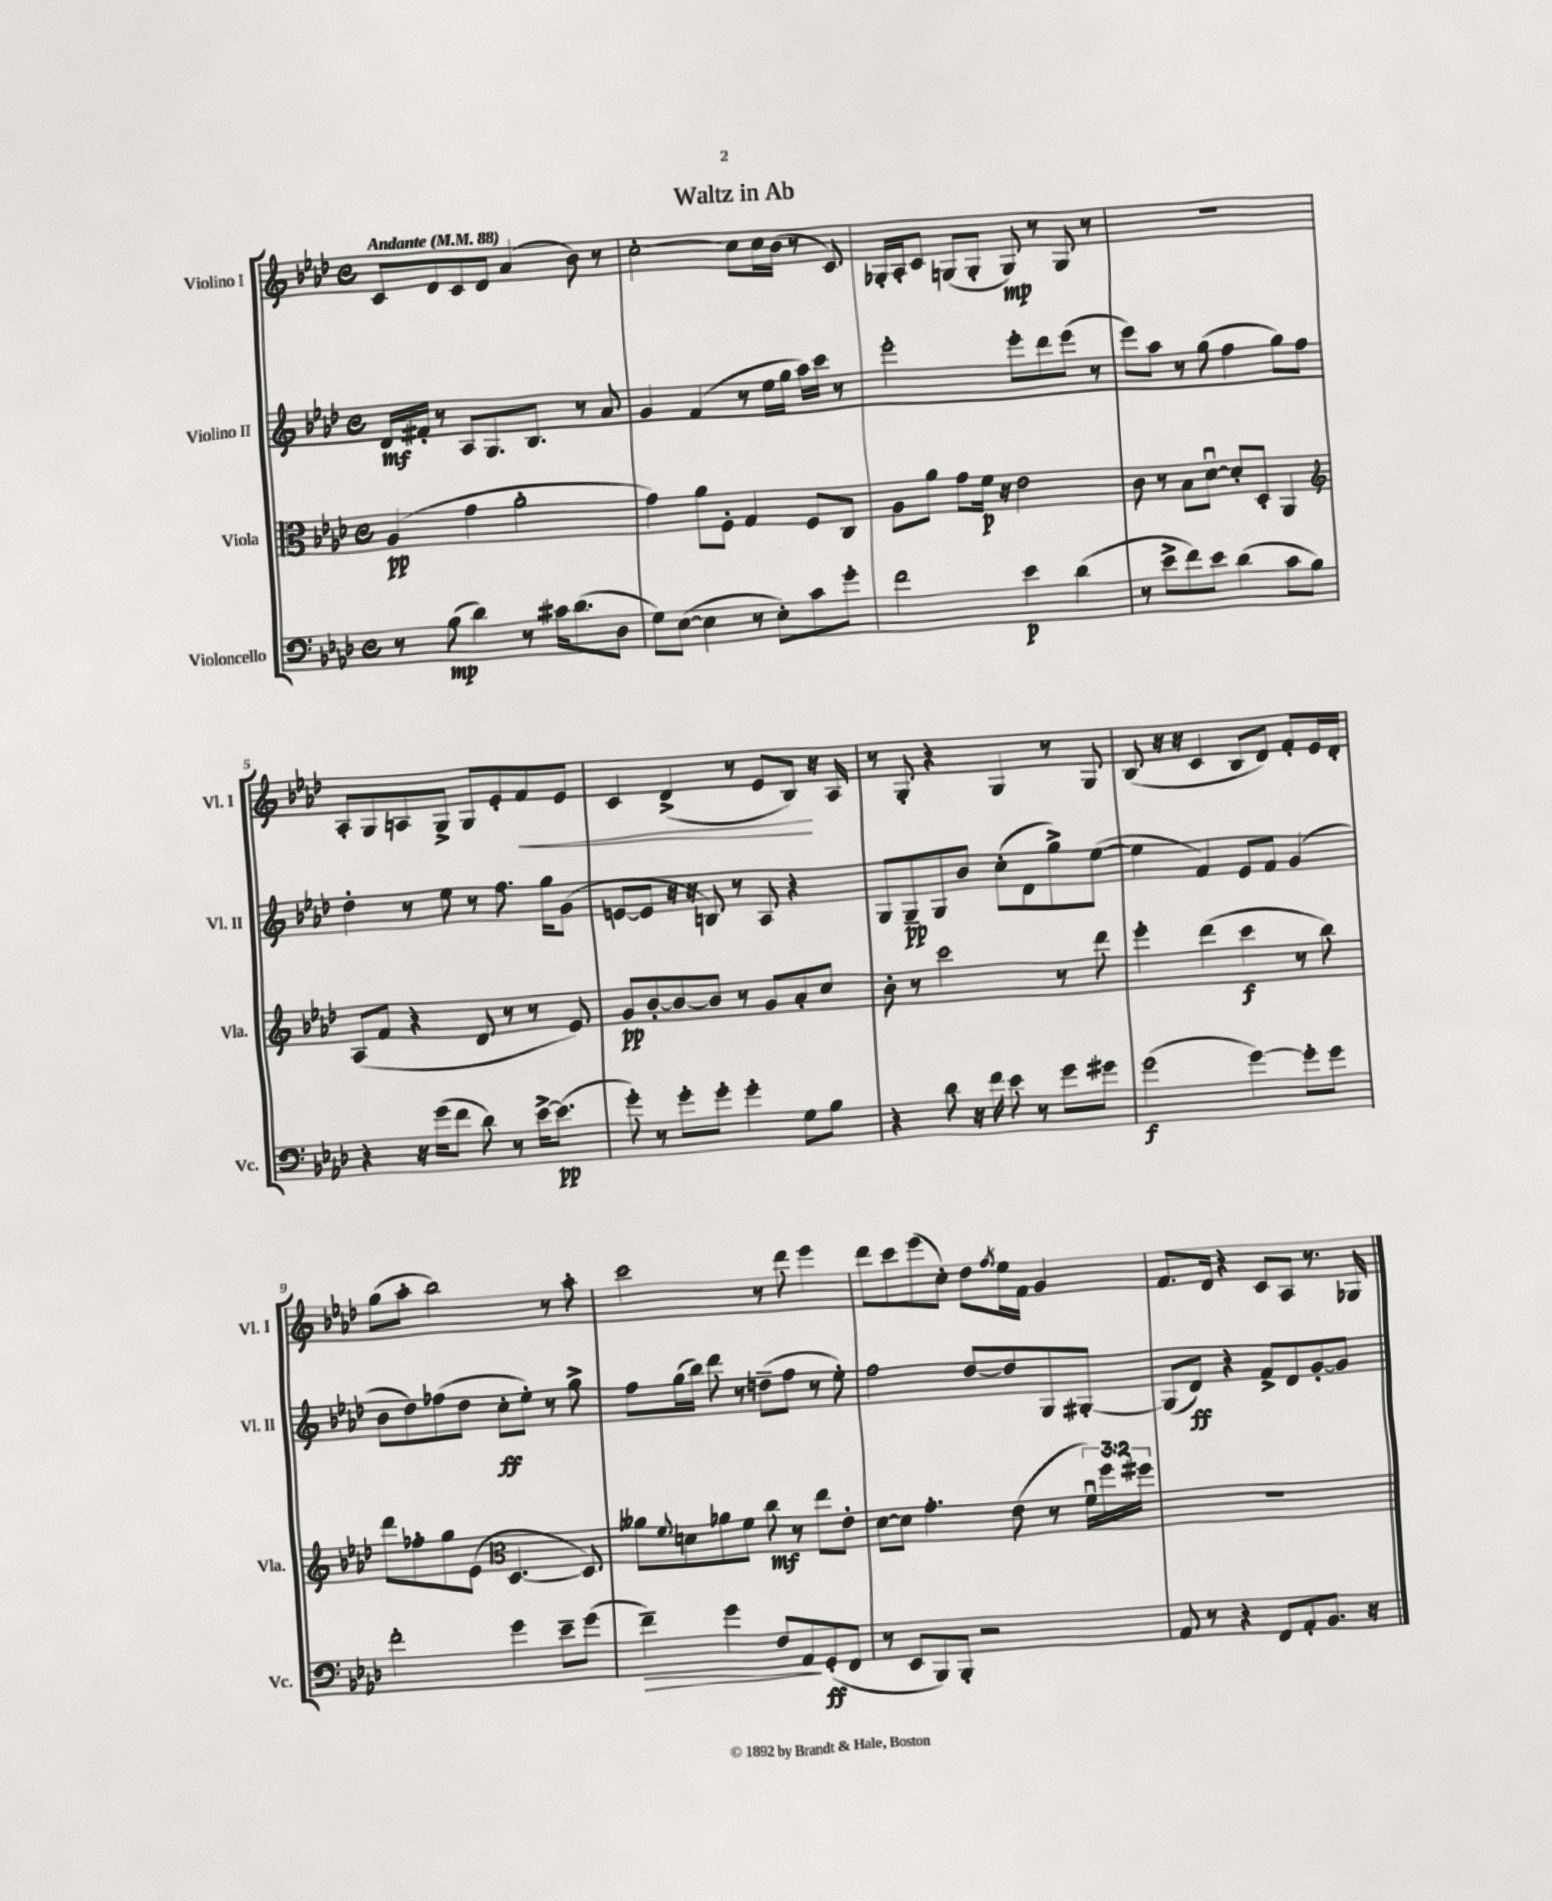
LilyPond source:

\header { title = "Waltz in Ab" }
<<
\new StaffGroup <<
\new Staff = "s0" \with { instrumentName = "Violino I" shortInstrumentName = "Vl. I" } {
    \clef treble \key aes \major \defaultTimeSignature \time 4/4 \tempo "Andante" 4 = 88
    c'8 des'8 c'8 des'8 aes'4( bes'8) r8 |
    c''2~-. c''8 c''16 bes'16( r8 c'8) |
    ges16-. aes16-. c'8 g8( g8-. g8\mp) r8 g8 r8 |
    R1 |
    aes8-. g8 a8 g8-> g8 ees'8-. f'8\< ees'8 |
    c'4 des'4->( r8 ees'8 bes8\!) r16 aes16 |
    r8 g8-. r4 g4 r8 g8 |
    bes8( r16 r16 c'4 bes8 des'8) f'8-. ees'16 des'16-. |
    g''8( aes''8-. bes''2) r8 aes''8-. |
    c'''2 r8 des'''8 ees'''4 |
    des'''8 c'''8 ees'''8( c''8-.) des''8 \acciaccatura { f''8 } ees''16 f'16 g'4 |
    f'8. des'16 r4 c'8 aes8 r8. ges16 \bar "|." |
}
\new Staff = "s1" \with { instrumentName = "Violino II" shortInstrumentName = "Vl. II" } {
    \clef treble \key aes \major \defaultTimeSignature \time 4/4
    des'16\mf fis'16-. r8 aes8 g8. bes8. r8 aes'8 |
    g'4 f'4( r8 ees''16 g''16 aes''16) c'''16 r8 |
    ees'''2-. ees'''8-. des'''8 ees'''8( r8 |
    ees'''8) aes''8 r8 g''8( f''4 g''8) f''8 |
    des''4-. r8 ees''8 r8 f''8. g''16 g'8( |
    e'8~ e'8 r16 r16 b8) r8 aes8 r4 |
    g8 g8--\pp g8 bes'8 c''8-.( des'8 g''8->) ees''8~( |
    ees''4 f'4) ees'8 f'8 g'4( |
    bes'8 des''8) fes''8( des''8 c''8-.\ff ees''8-.) r8 g''8-> |
    f''8 g''16( bes''16) des'''8 r8 d''8--( f''8 r8 ees''8-.) |
    f''2 des''8~ des''8 g8 gis8~-. |
    gis8( des'8\ff) r4 f'8-> des'8 g'8~-. g'8 \bar "|." |
}
\new Staff = "s2" \with { instrumentName = "Viola" shortInstrumentName = "Vla." } {
    \clef alto \key aes \major \defaultTimeSignature \time 4/4 \override Staff.TupletNumber.text = #tuplet-number::calc-fraction-text
    aes4\pp( g'4 aes'2-. |
    g'4) aes'8 f8-. g4 f8 c8 |
    aes8 aes'8 g'8 f'16\p r16 ees'2 |
    c'8 r8 bes8 des'8~\downbow des'8-. des8-. aes,4 |
    \clef treble aes8( f'8 r4 des'8 r8 r8 ees'8) |
    g'8\pp bes'8~-. bes'8~ bes'8 r8 g'8 aes'8-. c''8 |
    bes'8-. r8 c'''2 r8 des'''8 |
    ees'''4-. des'''4( c'''4\f r8 bes''8) |
    des'''8 fes''8-. g''8 ees'8( \clef alto des4.~ des8) |
    aeses'8 \appoggiatura { f'8 } d'8 aes'8 f'8 c''8\mf r8 ees''8 ees'8-. |
    des'8~ des'8 g'4.-. ees'8( r8 \tuplet 3/2 { f'16\downbow) f''16 fis''16 } |
    r1 \bar "|." |
}
\new Staff = "s3" \with { instrumentName = "Violoncello" shortInstrumentName = "Vc." } {
    \clef bass \key aes \major \defaultTimeSignature \time 4/4
    r8 bes8\mp( des'4) r8 cis'16 des'8.( des8 |
    g8) ees8~( ees4 r8 ees8-.) c'8 g'8-. |
    f'2 ees'4\p des'4( |
    r8 ees'8-> f'8) ees'8 des'4( c'8 bes8) |
    r4 r16 g'16( f'8 des'8) r8 ees'16~-> ees'8.\pp( |
    g'8-.) r8 g'8-. g'8-. g'4-. g8 bes8 |
    r4 des'8 r16 f'16 ees'8 r8 g'8 gis'8 |
    g'2\f( g'4~) g'8-. g'8 |
    f'2-. g'4 ees'8-- g'8( |
    f'4--\>) g'4 f8 aes,8\! g,8-.\ff( f,8 |
    r8 ees,8 bes,,8) bes,,8-. r2 |
    aes,8 r8 r4 f,8 aes,8-. bes,8. r16 \bar "|." |
}
>>
>>
